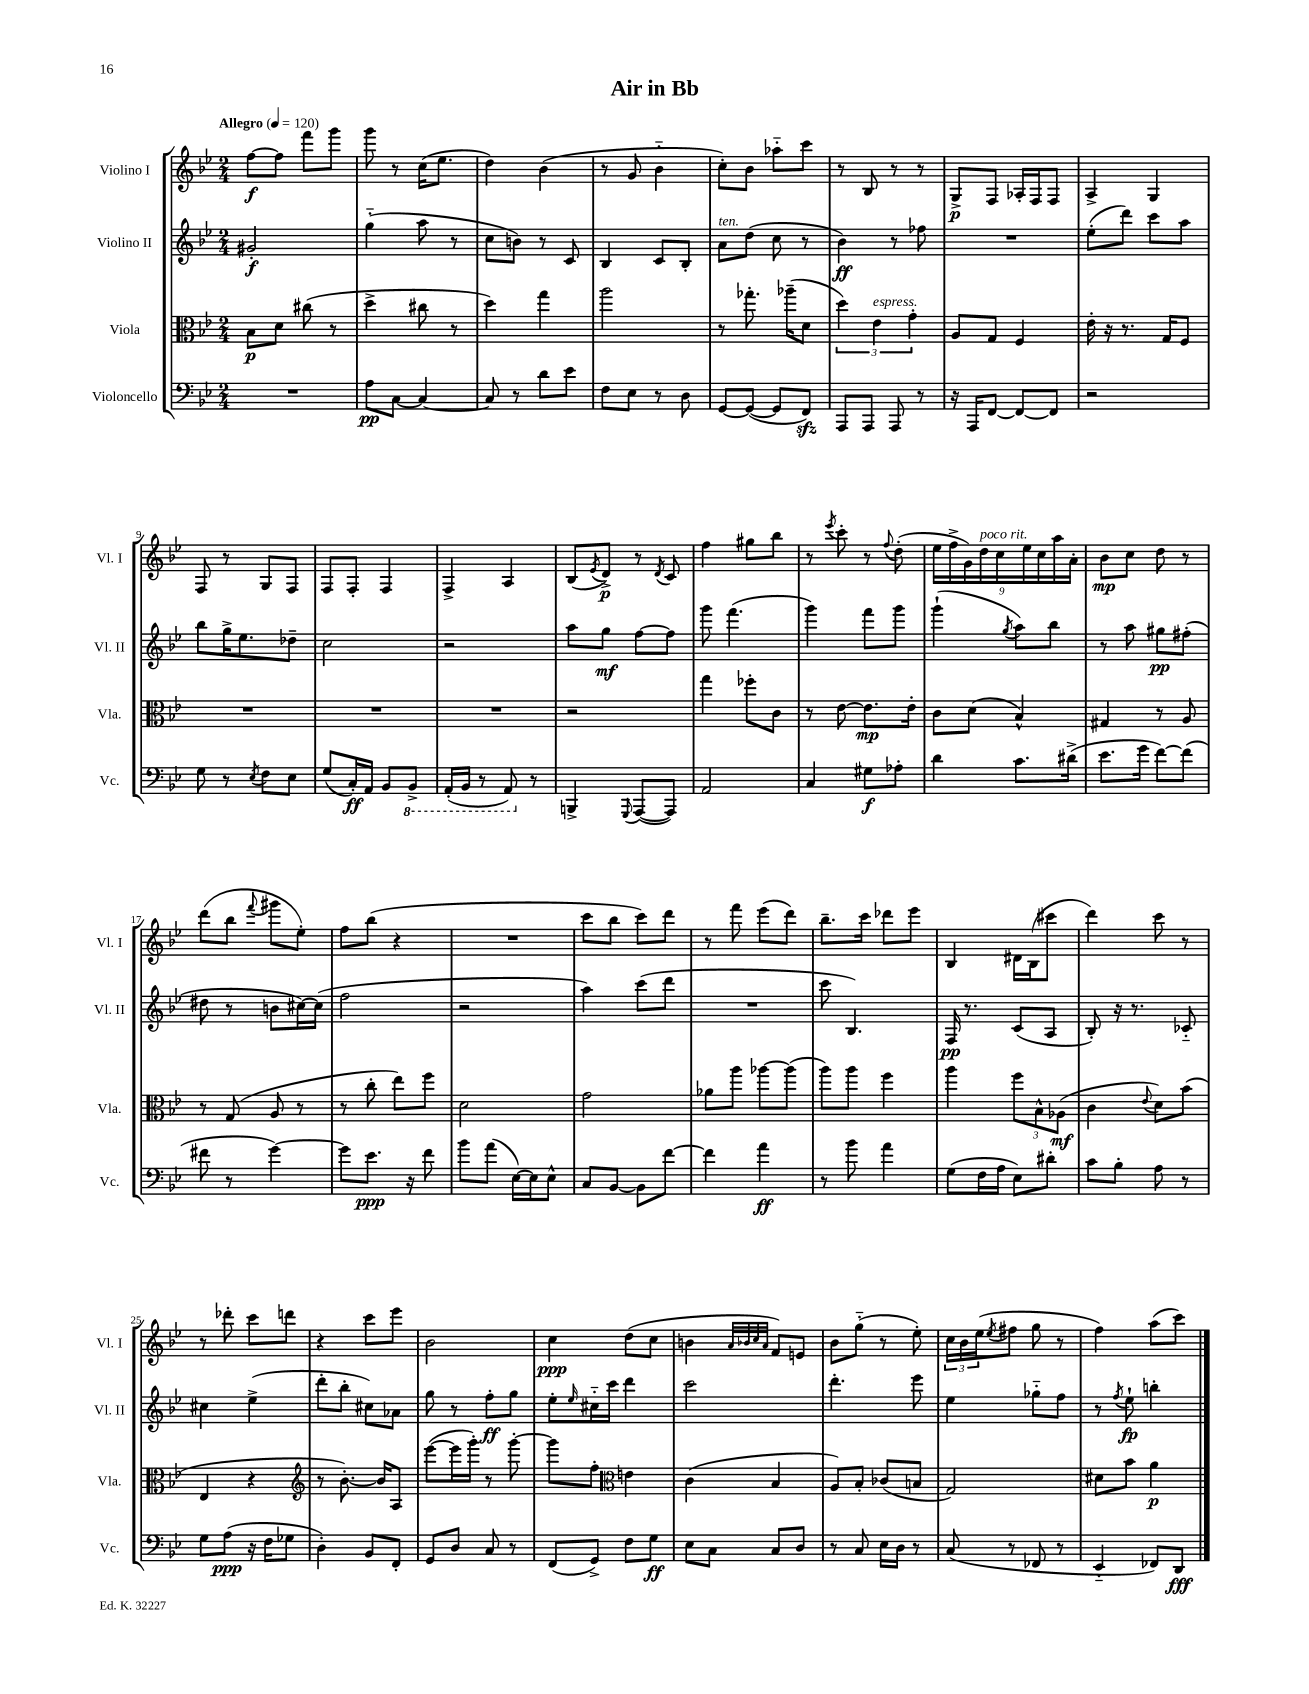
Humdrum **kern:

**kern	**kern	**kern	**kern
*staff4	*staff3	*staff2	*staff1
*clefF4	*clefC3	*clefG2	*clefG2
*k[b-e-]	*k[b-e-]	*k[b-e-]	*k[b-e-]
*M2/4	*M2/4	*M2/4	*M2/4
*MM120	*MM120	*MM120	*MM120
2r	8B-	2g#'	[8ff
.	8d	.	8ff]
.	(8cc#	.	8fff
.	8r	.	8ggg
=	=	=	=
8A	4dd^	(4gg'~	8ggg
[8C	.	.	8r
4C_	8cc#	8aa	(16cc
.	.	.	8.ee-
.	8r	8r	.
=	=	=	=
8C]	4dd)	8cc	4dd)
8r	.	8b)	.
8d	4gg	8r	(4b-
8e-	.	8c	.
=	=	=	=
8F	2aa	4B-	8r
8E-	.	.	8g
8r	.	8c	4b-'~
8D	.	8B-'	.
=	=	=	=
[8GG	8r	8a	8cc')
(8GG_	8.gg-'	(8dd	8b-
8GG]	.	8cc	8aa-'~
.	(16aa-~	.	.
8FF)	8d	8r	8ccc
=	=	=	=
8AAA	6dd)	4b-)	8r
8AAA	.	.	8B-
.	6e-	.	.
8AAA	.	8r	8r
.	6g'	.	.
8r	.	8ff-	8r
=	=	=	=
16r	8A	2r	8G^
16AAA	.	.	.
[8FF	8G	.	8F
8FF_	4F	.	16A-'
.	.	.	16F
8FF]	.	.	8F
=	=	=	=
2r	16e-'	(8ee-'	4A^
.	16r	.	.
.	8.r	8ddd)	.
.	.	8ccc	4G
.	16G	.	.
.	8F	8aa	.
=	=	=	=
8G	2r	8bb-	8F
8r	.	16gg^	8r
.	.	8.ee-	.
8qE-	.	.	.
8F	.	.	8G
8E-	.	8dd-~	8F
=	=	=	=
(8G	2r	2cc	8F
16C')	.	.	8F'
16AA	.	.	.
8BB-	.	.	4F
8BBB-^	.	.	.
=	=	=	=
(16AAA'	2r	2r	4F^
16BBB-	.	.	.
8r	.	.	.
8AAA)	.	.	4A
8r	.	.	.
=	=	=	=
4BBB^	2r	8aa	(8B-
.	.	.	8qe-
.	.	8gg	8d^)
8qqGGG	.	.	.
([8AAA	.	[8ff	8r
.	.	.	8qd
8AAA])	.	8ff]	8c
=	=	=	=
2AA	4gg	8ggg	4ff
.	.	(4.fff	.
.	8ff-'	.	8gg#
.	8c	.	8bb-
=	=	=	=
4C	8r	4ggg)	8r
.	.	.	8qeee-
.	[8e-	.	8ccc'
8G#	8.e-]	8fff	8r
.	.	.	8qqff
8A-'	.	8ggg	(8dd'
.	16e-'	.	.
=	=	=	=
4d	8c	(4ggg`	18ee-
.	.	.	18ff^
.	.	.	18g)
.	(8d	.	.
.	.	.	18dd
.	.	.	18cc
.	.	8qgg	.
8.c	4B-^^)	8aa)	.
.	.	.	18ee-
.	.	.	18cc
.	.	8bb-	.
.	.	.	18aa
(16d#^	.	.	.
.	.	.	18a'
=	=	=	=
8.e-	4G#	8r	8b-
.	.	8aa	8cc
16g	.	.	.
[8f)	8r	8gg#	8dd
(8f]	8A	(8ff#'	8r
=	=	=	=
8f#	8r	8dd#	(8ddd
8r	(8G	8r	8bb-
.	.	.	8qqfff
[4g)	8A	8b	8ggg#
.	8r	[16cc#)	8ee-')
.	.	(16cc#]	.
=	=	=	=
8g]	8r	2ff	8ff
8.e-	8cc'	.	(8bb-
.	8ee-)	.	4r
16r	.	.	.
8f	8ff	.	.
=	=	=	=
8b-	2d	2r	2r
(8a	.	.	.
[16E-)	.	.	.
16E-]	.	.	.
8E-^^	.	.	.
=	=	=	=
8C	2g	4aa)	8ccc
[8BB-	.	.	8bb-
8BB-]	.	(8ccc	8ccc)
[8f	.	8ddd	8ddd
=	=	=	=
4f]	8a-	2r	8r
.	8aa	.	8fff
4a	[8aa-	.	(8eee-
.	(8aa-]	.	8ddd)
=	=	=	=
8r	8aa)	8ccc	8.bb-~
8b-	8aa	4.B-)	.
.	.	.	16ccc
4a	4ff	.	8ddd-
.	.	.	8eee-
=	=	=	=
(8G	4aa	16F	4B-
.	.	8.r	.
16F	.	.	.
16A	.	.	.
8E-)	12ff	(8c	16d#
.	.	.	(16B-
.	12B-^^	.	.
8d#'	.	8A	8ccc#
.	(12A-	.	.
=	=	=	=
8c	4c	8B-')	4ddd)
8B-'	.	16r	.
.	.	8.r	.
.	8qqe-	.	.
8A	8d)	.	8ccc
8r	(8b-	8c-'~	8r
=	=	=	=
8G	4E-	4cc#	8r
(8A	.	.	8ddd-'
16r	4r	(4ee-^	8ccc
16F	.	.	.
8G-	.	.	8ddd
=	=	=	=
*	*clefG2	*	*
4D')	8r	8ddd'	4r
.	[8.b-')	8bb-'	.
8BB-	.	8cc#)	8ccc
.	16b-]	.	.
8FF'	8A	8a-	8eee-
=	=	=	=
8GG	([8eee-	8gg	2b-
8D	16eee-]	8r	.
.	16ggg')	.	.
8C	8r	8ff'	.
8r	[8ggg'	8gg	.
=	=	=	=
(8FF	8ggg]	8ee-'	4cc
.	.	16qqee-	.
8GG^)	8ff'	16cc#'~	.
.	.	16ccc	.
*	*clefC3	*	*
8F	4e	4ddd	(8dd
8G	.	.	8cc
=	=	=	=
8E-	(4c	2ccc	4b
8C	.	.	.
.	.	.	32qqa
.	.	.	32qqb-
.	.	.	32qqcc
.	.	.	32qqa
8C	4B-	.	8f)
8D	.	.	8e
=	=	=	=
8r	8A)	4.ddd'	8b-
8C	8B-'	.	(8gg'~
16E-	(8c-	.	8r
16D	.	.	.
8r	8B	8eee-	8ee-')
=	=	=	=
(8C	2G)	4ee-	24cc
.	.	.	24b-
.	.	.	(24ee-
.	.	.	8qee-
8r	.	.	8ff#
8FF-	.	8gg-'~	8gg
8r	.	8ff	8r
=	=	=	=
4EE-'~	8d#	8r	4ff)
.	.	8qff	.
.	8b-	8ee-`	.
8FF-)	4a	4bb'	(8aa
8DD	.	.	8ccc)
==	==	==	==
*-	*-	*-	*-
